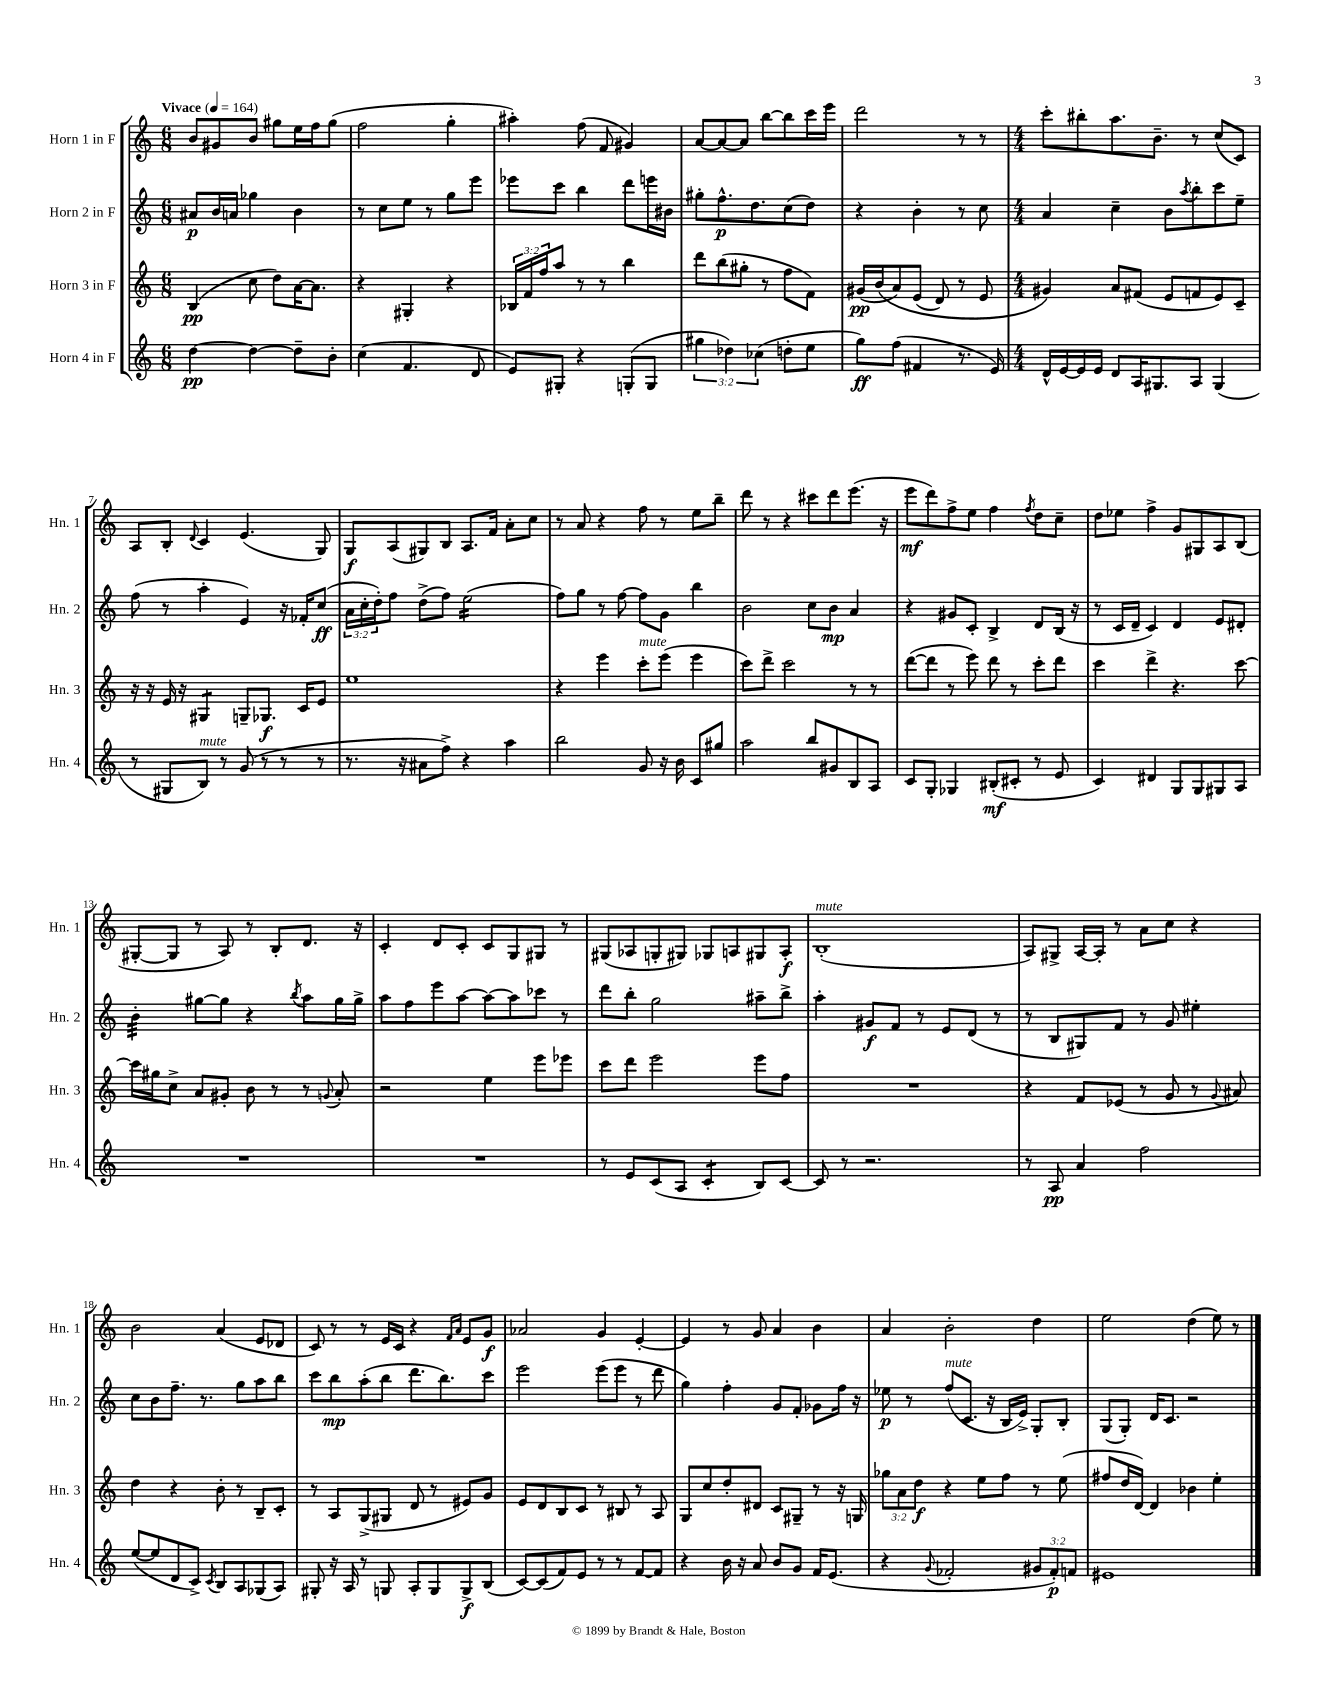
<<
\new StaffGroup <<
\new Staff = "s0" \with { instrumentName = "Horn 1 in F" shortInstrumentName = "Hn. 1" } {
    \clef treble \key c \major \numericTimeSignature \time 6/8 \tempo "Vivace" 4 = 164
    b'8 gis'8 b'8 gis''8 e''16 f''16 gis''8( |
    f''2 g''4-. |
    ais''4-.) f''8( f'8 gis'4) |
    a'8~ a'8~ a'8 b''8~ b''8 c'''16 e'''16 |
    d'''2 r8 r8 |
    \numericTimeSignature \time 4/4 c'''8-. bis''8-. a''8. b'8.-- r8 c''8( c'8) |
    a8 b8-. \appoggiatura { d'8 } c'4 e'4.( g8) |
    g8\f a8( gis8) b8 a8. f'16 a'8-. c''8 |
    r8 a'8 r4 f''8 r8 e''8 b''8-- |
    d'''8 r8 r4 cis'''8 d'''8 e'''8.( r16 |
    e'''8\mf d'''8) f''8-> e''8 f''4 \acciaccatura { f''8 } d''8 c''8-- |
    d''8 ees''8 f''4-> g'8 gis8 a8 b8( |
    gis8~-. gis8 r8 a8) r8 b8-. d'8. r16 |
    c'4-. d'8 c'8-. c'8 g8 gis8 r8 |
    gis8( aes8 g8-. gis8) ges8 a8 gis8 a8-.\f |
    b1-.^\markup { \italic "mute" }( |
    a8) gis8-> a16~ a16-. r8 a'8 c''8 r4 |
    b'2 a'4( e'8 des'8 |
    c'8) r8 r8 e'16 c'16 r4 \grace { f'16 a'16 } e'8 g'8\f |
    aes'2 g'4 e'4~-. |
    e'4 r8 g'8 a'4 b'4 |
    a'4 b'2-. d''4 |
    e''2 d''4( e''8) r8 \bar "|." |
}
\new Staff = "s1" \with { instrumentName = "Horn 2 in F" shortInstrumentName = "Hn. 2" } {
    \clef treble \key c \major \numericTimeSignature \time 6/8 \override Staff.TupletNumber.text = #tuplet-number::calc-fraction-text
    ais'8\p b'16 a'16 ges''4 b'4 |
    r8 c''8 e''8 r8 g''8 e'''8 |
    ees'''8 c'''8 b''4 d'''8 e'''16 bis'16 |
    gis''8-. f''8.-^\p d''8. c''8( d''8) |
    r4 b'4-. r8 c''8 |
    \numericTimeSignature \time 4/4 a'4 c''4-- b'8 \acciaccatura { a''8 } b''8-. c'''8 e''8-- |
    f''8( r8 a''4-. e'4) r16 fes'16-. c''8\ff( |
    \tuplet 3/2 { a'16 c''16-. d''16-.) } f''8 d''8->( f''8) e''2:16( |
    f''8) g''8 r8 f''8~ f''8 g'8 b''4 |
    b'2 c''8 b'8\mp a'4 |
    r4 gis'8 c'8-. b4-> d'8 b16( r16 |
    r8 c'16 d'16-- c'4) d'4 e'8 dis'8-. |
    b'4:32-. gis''8~ gis''8 r4 \acciaccatura { b''8 } a''8 gis''16 gis''16-> |
    a''8 f''8 e'''8 a''8~ a''8~ a''8 ces'''8 r8 |
    d'''8 b''8-. g''2 ais''8-- b''8-> |
    a''4-. gis'8\f f'8 r8 e'8 d'8( r8 |
    r8 b8 gis8) f'8 r8 g'8 eis''4-. |
    c''8 b'8 f''8.-- r8. g''8 a''8 b''8 |
    c'''8 b''8\mp a''8-.( b''8 d'''8. b''8.) c'''8 |
    e'''2 e'''8( e'''8 r8 d'''8 |
    g''4) f''4-. g'8 f'8-. ges'8 f''16 r16 |
    ees''8\p r8 f''8^\markup { \italic "mute" }( c'8. r16 b16 e'16->) g8-. b8-. |
    g8( g8-.) d'16 c'8. r2 \bar "|." |
}
\new Staff = "s2" \with { instrumentName = "Horn 3 in F" shortInstrumentName = "Hn. 3" } {
    \clef treble \key c \major \numericTimeSignature \time 6/8 \override Staff.TupletNumber.text = #tuplet-number::calc-fraction-text
    b4\pp( c''8 d''8) a'16~ a'8. |
    r4 gis4-. r4 |
    \tuplet 3/2 { bes16 f'16 f''16 } a''8 r8 r8 b''4 |
    d'''8 b''8( gis''8-. r8 f''8 f'8) |
    gis'16\pp( b'16\( a'8) e'8( d'8) r8 e'8 |
    \numericTimeSignature \time 4/4 gis'4\) a'8 fis'8( e'8 f'8 e'8) c'8-- |
    r16 r16 e'16 r16 gis4:8 g8-- ges8.\f c'16 e'8 |
    e''1 |
    r4 e'''4 c'''8-.^\markup { \italic "mute" } e'''8( e'''4 |
    c'''8) d'''8-> c'''2 r8 r8 |
    d'''8~( d'''8 r8 e'''8) d'''8 r8 c'''8-. d'''8 |
    c'''4 d'''4-> r4. c'''8~ |
    c'''16 gis''16 c''8-> a'8 gis'8-. b'8 r8 r8 \appoggiatura { g'8 } a'8-. |
    r2 e''4 e'''8 ees'''8 |
    c'''8 d'''8 e'''2 e'''8 f''8 |
    R1 |
    r4 f'8 ees'8( r8 g'8 r8 \appoggiatura { g'8 } ais'8) |
    d''4 r4 b'8-. r8 b8-- c'8-. |
    r8 a8 g8->( gis8 d'8 r8 eis'8) g'8 |
    e'8 d'8 b8 c'8 r8 bis8 r8 a8 |
    g8 c''8 d''8-. dis'8 c'8 gis8-- r8 r16 g16 |
    \tuplet 3/2 { ges''8 a'8 d''8\f } r4 e''8 f''8 r8 e''8( |
    fis''8 d''16 d'16~) d'4 bes'4 e''4-. \bar "|." |
}
\new Staff = "s3" \with { instrumentName = "Horn 4 in F" shortInstrumentName = "Hn. 4" } {
    \clef treble \key c \major \numericTimeSignature \time 6/8 \override Staff.TupletNumber.text = #tuplet-number::calc-fraction-text
    d''4~\pp d''4~ d''8-- b'8-. |
    c''4( f'4. d'8 |
    e'8) gis8-. r4 g8-.( g8 |
    \tuplet 3/2 { gis''4 des''4) ces''4( } d''8-. e''8 |
    g''8\ff) f''8( fis'4 r8. e'16) |
    \numericTimeSignature \time 4/4 d'16-^ e'16~ e'16 e'16 d'8 a16 gis8. a8 gis4( |
    r8 gis8 b8^\markup { \italic "mute" }) r8 g'8( r8 r8 r8 |
    r8. r16 ais'8 f''8->) r4 a''4 |
    b''2 g'8 r16 b'16 c'8 gis''8 |
    a''2 b''8 gis'8 b8 a8 |
    c'8 g8-. ges4 bis8-.\mf( cis'8-. r8 e'8 |
    c'4) dis'4 g8 g8 gis8 a8 |
    R1 |
    R1 |
    r8 e'8 c'8( a8 c'4:8-. b8) c'8~ |
    c'8 r8 r2. |
    r8 a8\pp a'4 f''2 |
    e''8~( e''8 d'8 c'8->) \acciaccatura { c'8 } b8 a8 ges8( a8) |
    gis8-. r16 a16 r8 g8 a8-. g8 g8->\f b8( |
    c'8~) c'8( f'8) e'8 r8 r8 f'8~ f'8 |
    r4 b'16 r16 a'8 b'8 g'8 f'16 e'8.( |
    r4 \appoggiatura { g'8 } fes'2-. \tuplet 3/2 { gis'8 fes'8-.\p) f'8 } |
    eis'1 \bar "|." |
}
>>
>>
